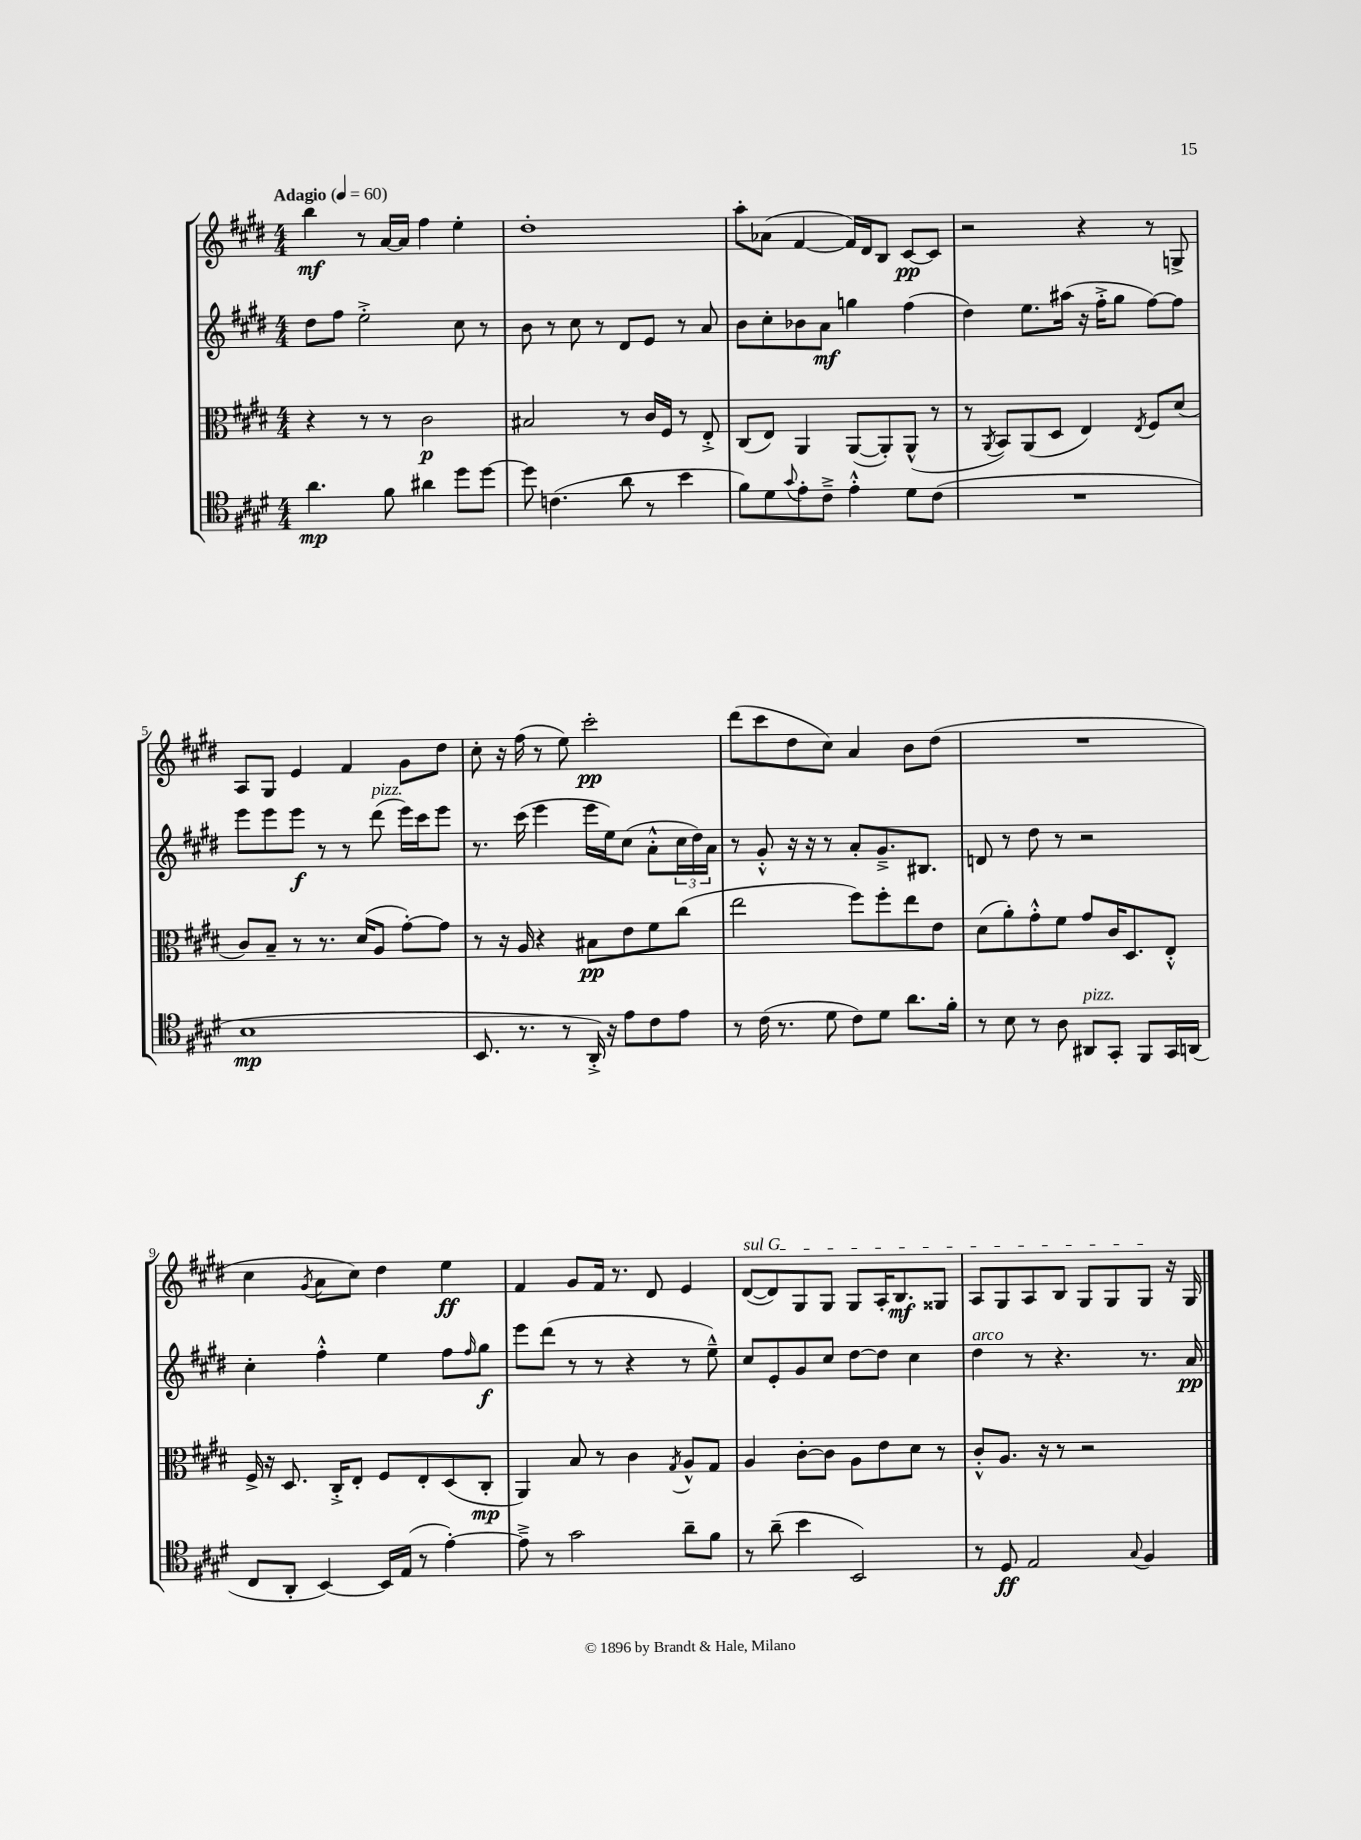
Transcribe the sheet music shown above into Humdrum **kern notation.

**kern	**dynam	**kern	**dynam	**kern	**dynam	**kern	**dynam
*part4	*part4	*part3	*part3	*part2	*part2	*part1	*part1
*staff4	*staff4	*staff3	*staff3	*staff2	*staff2	*staff1	*staff1
*clefC4	*	*clefC3	*	*clefG2	*	*clefG2	*
*k[f#c#g#d#]	*	*k[f#c#g#d#]	*	*k[f#c#g#d#]	*	*k[f#c#g#d#]	*
*M4/4	*	*M4/4	*	*M4/4	*	*M4/4	*
*MM60	*	*MM60	*	*MM60	*	*MM60	*
=1	=1	=1	=1	=1	=1	=1	=1
!	!	!	!	!	!	!LO:TX:a:B:t=Adagio	!
4.a\	mp	4r	.	8dd#\L	.	4bb\	mf
.	.	.	.	8ff#\J	.	.	.
.	.	8r	.	2ee'^\	.	8r	.
8f#\	.	8r	.	.	.	[16a/LL	.
.	.	.	.	.	.	16a/JJ]	.
4a#X\	.	2c#\	p	.	.	4ff#\	.
8dd#\L	.	.	.	8cc#\	.	4ee'\	.
[8dd#\J	.	.	.	8r	.	.	.
=2	=2	=2	=2	=2	=2	=2	=2
8dd#\]	.	2B#X/	.	8b\	.	1dd#'	.
(4.cn\	.	.	.	8r	.	.	.
.	.	.	.	8cc#\	.	.	.
.	.	.	.	8r	.	.	.
8a\	.	8r	.	8d#/L	.	.	.
8r	.	16c#/LL	.	8e/J	.	.	.
.	.	16F#/JJ	.	.	.	.	.
4b\	.	8r	.	8r	.	.	.
.	.	8E'^/	.	8a/	.	.	.
=3	=3	=3	=3	=3	=3	=3	=3
8f#\L)	.	(8C#/L	.	8b\L	.	8aa'\L	.
8d#\	.	8E/J)	.	8cc#'\	.	(8a-X\J	.
8qqg#/	.	.	.	.	.	.	.
8e'\	.	4AA/	.	8b-X\	.	[4f#/	.
8c#~^\J	.	.	.	8a\J	mf	.	.
4e'^^\	.	([8AA/L	.	4ggn\	.	16f#/LL])	.
.	.	.	.	.	.	16d#/J	.
.	.	8AA'/])	.	.	.	8B/J	.
8d#\L	.	(8AA^^/J	.	(4ff#\	.	[8c#/L	pp
(8c#\J	.	8r	.	.	.	8c#/J]	.
=4	=4	=4	=4	=4	=4	=4	=4
1r	.	8r	.	4dd#\)	.	2r	.
.	.	8qAA/	.	.	.	.	.
.	.	8BB/L)	.	.	.	.	.
.	.	(8AA/	.	8.ee\L	.	.	.
.	.	8D#/J	.	.	.	.	.
.	.	.	.	(16aa#X\Jk	.	.	.
.	.	4E/)	.	16r	.	4r	.
.	.	.	.	16ff#'^\KL	.	.	.
.	.	.	.	8gg#\J	.	.	.
.	.	8qE/	.	.	.	.	.
.	.	8F#/L	.	[8ff#\L)	.	8r	.
.	.	(8d#/J	.	8ff#\J]	.	8Gn^/	.
!!LO:LB:g=z
=5	=5	=5	=5	=5	=5	=5	=5
1B	mp	8c#/L)	.	8eee\L	.	8A/L	.
.	.	8B~/J	.	8eee\	.	8G#/J	.
.	.	8r	.	8eee\J	f	4e/	.
.	.	8.r	.	8r	.	.	.
.	.	.	.	8r	.	4f#/	.
.	.	(16d#/KL	.	.	.	.	.
!	!	!	!	!LO:TX:a:i:t=pizz.	!	!	!
.	.	8A/J	.	(8ddd#\	.	.	.
.	.	[8g#'\L)	.	16eee\LL)	.	8g#\L	.
.	.	.	.	16ccc#\J	.	.	.
.	.	8g#\J]	.	8eee\J	.	8dd#\J	.
=6	=6	=6	=6	=6	=6	=6	=6
8.BB/	.	8r	.	8.r	.	8cc#'\	.
.	.	16r	.	.	.	16r	.
8.r	.	16A/	.	(16ccc#\	.	(16ff#\	.
.	.	4r	.	4eee\	.	8r	.
8r	.	.	.	.	.	8ee\)	.
16AA'^/)	.	8B#X\L	pp	16eee\LL	.	2ccc#'\	pp
16r	.	.	.	16ee\J)	.	.	.
8e\L	.	8e\	.	(8cc#\J	.	.	.
8c#\	.	8f#\	.	8a'^^\L	.	.	.
8e\J	.	(8cc#\J	.	24cc#\L	.	.	.
.	.	.	.	24dd#\)	.	.	.
.	.	.	.	24a\JJ	.	.	.
=7	=7	=7	=7	=7	=7	=7	=7
8r	.	2ee\	.	8r	.	(8ddd#\L	.
(16c#\	.	.	.	8g#'^^/	.	8ccc#\	.
8.r	.	.	.	.	.	.	.
.	.	.	.	16r	.	8dd#\	.
.	.	.	.	16r	.	.	.
8d#\	.	.	.	8r	.	8cc#\J)	.
8c#\L)	.	8ff#\L)	.	8a'/L	.	4a/	.
8d#\J	.	8ff#'\	.	8.g#~^/	.	.	.
8.a\L	.	8ee\	.	.	.	8b\L	.
.	.	.	.	8.B#X/J	.	.	.
.	.	8e\J	.	.	.	(8dd#\J	.
16f#'\Jk	.	.	.	.	.	.	.
=8	=8	=8	=8	=8	=8	=8	=8
8r	.	(8d#\L	.	8dn/	.	1r	.
8B\	.	8a'\)	.	8r	.	.	.
8r	.	8g#'^^\	.	8dd#\	.	.	.
8A\	.	8f#\J	.	8r	.	.	.
!LO:TX:a:i:t=pizz.	!	!	!	!	!	!	!
8AA#X/L	.	8g#/L	.	2r	.	.	.
8GG#'/J	.	16c#/K	.	.	.	.	.
.	.	8.D#/	.	.	.	.	.
8FF#/L	.	.	.	.	.	.	.
16GG#/L	.	8E'^^/J	.	.	.	.	.
(16AAn/JJ	.	.	.	.	.	.	.
!!LO:LB:g=z
=9	=9	=9	=9	=9	=9	=9	=9
8C#/L	.	16F#^/	.	4cc#'\	.	4cc#\	.
.	.	16r	.	.	.	.	.
8AA'/J	.	8.D#/	.	.	.	.	.
.	.	.	.	.	.	8qg#/	.
[4BB/)	.	.	.	4ff#'^^\	.	8a\L	.
.	.	16C#'^/KL	.	.	.	.	.
.	.	8E'/J	.	.	.	8cc#\J)	.
16BB/LL]	.	8F#/L	.	4ee\	.	4dd#\	.
(16E/JJ	.	.	.	.	.	.	.
8r	.	8E'/	.	.	.	.	.
[4e'\)	.	(8D#/	.	8ff#\L	.	4ee\	ff
.	.	.	.	16qqff#/	.	.	.
.	.	8C#'/J	mp	8gg#\J	f	.	.
=10	=10	=10	=10	=10	=10	=10	=10
8e~^\]	.	4AA/)	.	8eee\L	.	4f#/	.
8r	.	.	.	(8ddd#\J	.	.	.
2g#\	.	8B/	.	8r	.	8g#/L	.
.	.	8r	.	8r	.	16f#/Jk	.
.	.	.	.	.	.	8.r	.
.	.	4c#\	.	4r	.	.	.
.	.	.	.	.	.	8d#/	.
.	.	8qG#/	.	.	.	.	.
8a~\L	.	8A^^/L	.	8r	.	4e/	.
8f#\J	.	8G#/J	.	8ee~^^\)	.	.	.
=11	=11	=11	=11	=11	=11	=11	=11
!	!	!	!	!	!	!LO:TX:a:i:t=sul G	!
8r	.	4A/	.	8cc#/L	.	([8d#/L	.
(8a~\	.	.	.	8e'/	.	8d#/])	.
4b\	.	[8c#'\L	.	8g#/	.	8G#/	.
.	.	8c#\J]	.	8cc#/J	.	8G#/J	.
2BB/)	.	8A\L	.	[8dd#\L	.	8G#/L	.
.	.	8e\	.	8dd#\J]	.	16A'/K	.
.	.	.	.	.	.	8.B/	mf
.	.	8d#\J	.	4cc#\	.	.	.
.	.	8r	.	.	.	8G##X/J	.
=12	=12	=12	=12	=12	=12	=12	=12
!	!	!	!	!LO:TX:a:i:t=arco	!	!	!
8r	.	8c#'^^/L	.	4dd#\	.	8A/L	.
8D#/	ff	8.A/J	.	.	.	8G#/	.
2E/	.	.	.	8r	.	8A/	.
.	.	16r	.	.	.	.	.
.	.	8r	.	4.r	.	8B/J	.
.	.	2r	.	.	.	8G#/L	.
.	.	.	.	.	.	8G#/	.
8qqG#/	.	.	.	.	.	.	.
4F#/	.	.	.	8.r	.	8G#/J	.
.	.	.	.	.	.	16r	.
.	.	.	.	16a/	pp	16G#/	.
==	==	==	==	==	==	==	==
*-	*-	*-	*-	*-	*-	*-	*-
